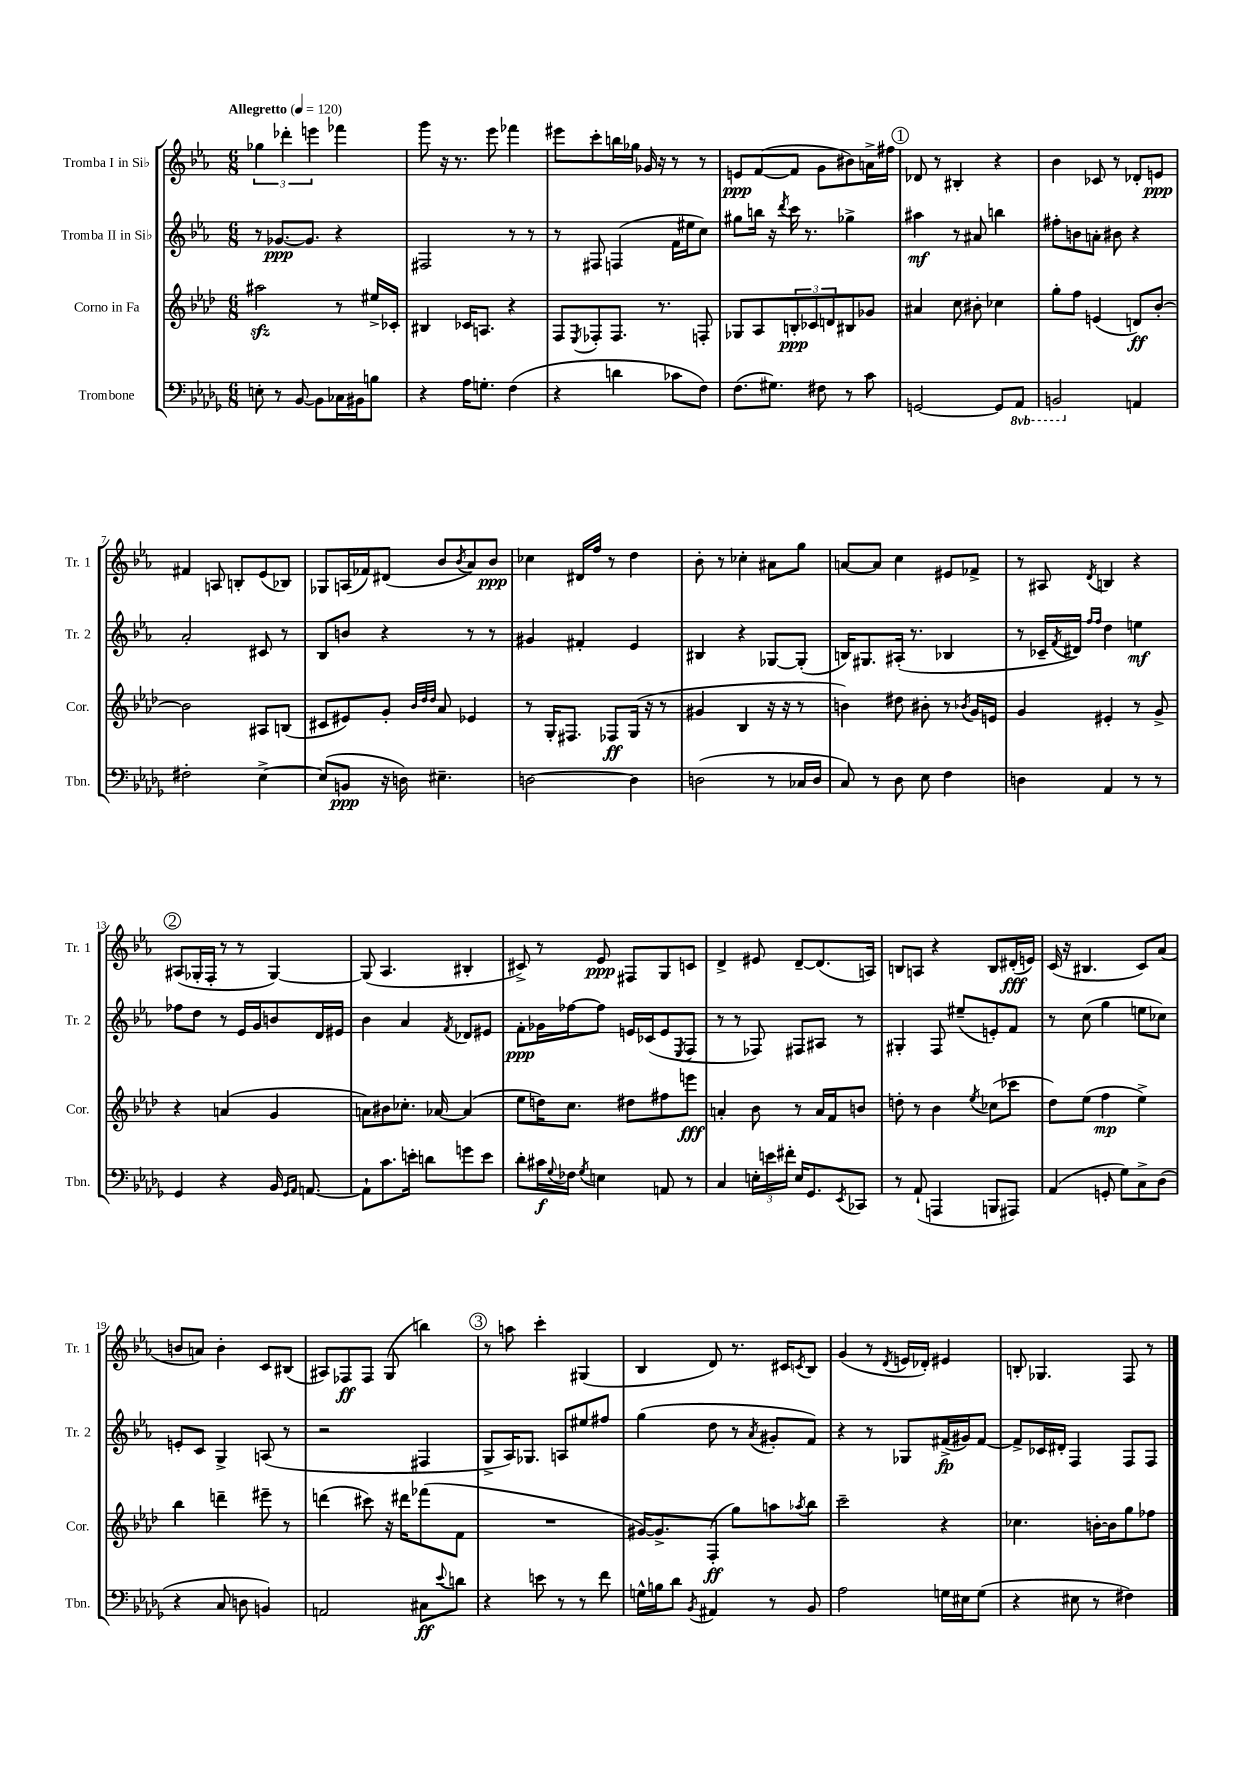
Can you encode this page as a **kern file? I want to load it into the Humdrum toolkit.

**kern	**kern	**kern	**kern
*staff4	*staff3	*staff2	*staff1
*clefF4	*clefG2	*clefG2	*clefG2
*k[b-e-a-d-g-]	*k[b-e-a-d-]	*k[b-e-a-]	*k[b-e-a-]
*M6/8	*M6/8	*M6/8	*M6/8
*MM120	*MM120	*MM120	*MM120
8E'\	2aa#\	8r	6gg-\
8r	.	[8.g-/L	.
.	.	.	6ddd-'\
[8BB-/	.	.	.
.	.	8.g-/]J	.
.	.	.	6eee\
8BB-\]L	.	.	.
16C-\L	8r	4r	4fff-\
16BB#\J	.	.	.
8B\J	16ee#^/LL	.	.
.	16c-'/JJ	.	.
=	=	=	=
4r	4B#/	2F#/	8ggg\
.	.	.	16r
.	.	.	8.r
16A-\LK	16c-/LK	.	.
8.G'\J	8.A/J	.	.
.	.	.	8eee-\
(4F\	4r	8r	4fff-\
.	.	8r	.
=	=	=	=
4r	8F/L	8r	8eee#\L
.	8qE-/	.	.
.	8F-'/	8F#/	8ccc'\
4d\	8.F-/J	(4F/	16bb\L
.	.	.	16gg-\JJ
.	.	.	16g-/
.	8.r	.	16r
8c-\L	.	16f\LL	8r
.	.	16ee#\J	.
8F\J)	8F'/	8cc\J)	8r
=	=	=	=
(8.F\L	8G-/L	8gg#\L	8e/L
.	8A-/	16bb\Jk	([8f/
8.G#\J)	.	16r	.
.	.	8qddd/	.
.	12B'/	16ccc\	8f/]J
.	.	8.r	.
.	12c-/	.	.
8F#\	.	.	8g\L
.	12d/	.	.
8r	8B#/	4gg-^\	8b#\)
8c\	8g-/J	.	16a^\L
.	.	.	16ff#\JJ
=	=	=	=
[2GG/	4a#/	4aa#\	8d-/
.	.	.	8r
.	8cc\	8r	4B#'/
.	8b#'\	8a#/	.
8GG/]L	4cc-\	4bb\	4r
8AAA-/J	.	.	.
=	=	=	=
2BBB/	8gg'\L	8ff#'\L	4b-\
.	8ff\J	8b\	.
.	(4e/	8a'\J	8c-/
.	.	8b#\	8r
4AA/	8d/L)	4r	8d-'/L
.	[8b-'/J	.	8e/J
=	=	=	=
2F#'\	2b-\]	2a-'/	4f#/
.	.	.	8A/
.	.	.	8B'/L
[4E-^\	8A#/L	8c#/	(8e-/
.	(8B/J	8r	8B-/J)
=	=	=	=
(8E-/]L	8c#/L	8B-/L	8G-/L
8BB/J	8e#/)	8b/J	(16A/L
.	.	.	16f-/J)
16r	8g'/J	4r	(8d#/J
16D\)	.	.	.
.	32qqb-/LLL	.	.
.	32qqdd-/	.	.
.	32qqdd-/JJJ	.	.
4.E#~\	8a-/	.	8b-/L
.	.	.	8qb-/
.	4e-/	8r	8a-/)
.	.	8r	8b-/J
=	=	=	=
[2D\	8r	4g#/	4cc-\
.	16G'/LK	.	.
.	8.F#/J	.	.
.	.	4f#'/	16d#/LL
.	.	.	16ff/JJ
.	8F-/L	.	8r
4D\]	(16G/Jk	4e-/	4dd\
.	16r	.	.
.	8r	.	.
=	=	=	=
(2D\	4g#/	4B#/	8b-'\
.	.	.	8r
.	4B-/	4r	4cc-'\
8r	16r	[8G-/L	8a#\L
.	16r	.	.
16C-/LL	8r	(8G-'/]J	8gg\J
16D/JJ	.	.	.
=	=	=	=
8C/)	4b\)	16B/LK)	[8a/L
.	.	8.G#/	.
8r	.	.	8a/]J
8D-\	8dd#\	(16A#'/Jk	4cc\
.	.	8.r	.
8E-\	8b#'\	.	.
4F\	8r	4B-/	8e#/L
.	8qb-/	.	.
.	16g/LL	.	8f-^/J
.	16e/JJ	.	.
=	=	=	=
4D\	4g/	8r	8r
.	.	16c-~/LL	8A#/
.	.	8qf/	.
.	.	16d#/JJ)	.
.	.	16qqff/LL	.
.	.	16qqff/JJ	8qd/
4AA-/	4e#'/	4dd\	4B/
8r	8r	4ee\	4r
8r	8g^/	.	.
=	=	=	=
4GG-/	4r	8ff-\L	(8A#/L
.	.	8dd\J	16G-'/L
.	.	.	16F'/JJ
4r	(4a/	8r	8r
.	.	16e-/LL	8r
.	.	16g/J	.
16BB-/	4g/	8b/	[4G-/)
16qqGG-/LL	.	.	.
16qqAA-/JJ	.	.	.
[8.AA/	.	.	.
.	.	16d/L	.
.	.	16e#/JJ	.
=	=	=	=
8AA`\]L	8a\L)	4b-\	(8G-/]
8.c\	8b#\	.	4.A-/
.	8.cc-'\J	4a-/	.
16e'\Jk	.	.	.
8d\L	.	.	.
.	[16a-/	.	.
.	.	8qf/	.
8g\	(4a-/]	8d-/L	4B#'/
8e\J	.	8e#/J	.
=	=	=	=
8d-'\L	8ee-\L	8f'\L	8c#^/)
16c#\L	16dd\K)	16g-\L	8r
8qqG-/	.	.	.
16F-\JJ	8.cc\J	[16ff-\J	.
8qG-/	.	.	.
4E\	.	8ff-\]J	8e-/
.	8dd#\L	16e/LL	8F#/L
.	.	(16c-/J	.
8AA/	8ff#\	8e/	8G/
.	.	8qE-/	.
8r	8eee\J	8F/J	8c/J
=	=	=	=
4C/	4a'/	8r	4d^/
.	.	8r	.
24E'\LL	8b-\	8F-/)	8e#/
24e\	.	.	.
24f#'\JJ	.	.	.
16E/LK	8r	8F#/L	[8d~/L
8.GG-/	.	.	.
.	16a/LL	8A#/J	(8.d/]
.	16f/J	.	.
8qEE-/	.	.	.
8CC-/J	8b/J	8r	.
.	.	.	16A/Jk)
=	=	=	=
8r	8dd'\	4G#'/	8B/L
(8AA-`/	8r	.	8A/J
4AAA/	4b-\	8F/	4r
.	.	(8ee#~/L	.
.	8qee-/	.	.
8BBB/L	(8cc-\L	8e'/)	8B/L
8AAA#/J)	8ccc-\J	8f/J	(16d#'/L
.	.	.	16e/JJ)
=	=	=	=
(4AA-/	8dd-\L)	8r	(16c/
.	.	.	16r
.	(8ee-\J	(8cc\	4.B#/
8GG'/	4ff\	4gg\	.
8G-\L)	.	.	.
8C^\	4ee-^\)	8ee\L	8c/L)
(8D-\J	.	8cc-\J)	(8a-/J
=	=	=	=
4r	4bb-\	8e'/L	8b/L
.	.	8c/J	8a/J)
8C/	4ddd~\	4G^/	4b'\
8D\	.	.	.
4BB/)	8eee#~\	(8A/	8c/L
.	8r	8r	(8B#/J
=	=	=	=
2AA/	(4ddd\	2r	8A#/L)
.	.	.	8F-/
.	8ccc#\)	.	8F-/J
.	16r	.	(8G/
.	16ddd#\LK	.	.
8C#\L	(8fff-\	4F#/	4bb\)
8qqe-/	.	.	.
8d\J	8f\J	.	.
=	=	=	=
4r	2.r	8G^/L	8r
.	.	16A-/K)	8aa\
.	.	8.G-/J	.
8e\	.	.	4ccc'\
8r	.	8A/L	.
8r	.	8ee#/	(4G#/
8f\	.	8ff#/J	.
=	=	=	=
16G^^\LL	[16g#/LK)	(4gg\	4B-/
16B\J	8.g#^/]	.	.
8d-\J	.	.	.
8qBB-/	.	.	.
4AA#/	(8F'/J	8dd\	8d/)
.	8gg\L)	8r	8.r
.	.	8qa-/	.
8r	8aa\	8g#'/L	.
.	.	.	16c#/LK
.	8qaa-/	.	8qc/
8BB-/	8bb-\J	8f/J)	8B-/J
=	=	=	=
2A-\	2ccc~\	4r	(4g/
.	.	8r	8r
.	.	.	8qd/
.	.	8G-/L	16e/LL
.	.	.	16d-'/JJ)
16G\LL	4r	(16f#^/L	4e#/
16E#\J	.	16g#/J)	.
(8G\J	.	[8f#/J	.
=	=	=	=
4r	4.cc-\	8f#^/]L	8B'/
.	.	16c-/L	4.G-/
.	.	16d#'/JJ	.
8E#\	.	4F/	.
8r	[16b'\LL	.	.
.	16b\]J	.	.
4F#\)	8gg\	8F/L	8F/
.	8ff-\J	8F/J	8r
==	==	==	==
*-	*-	*-	*-
